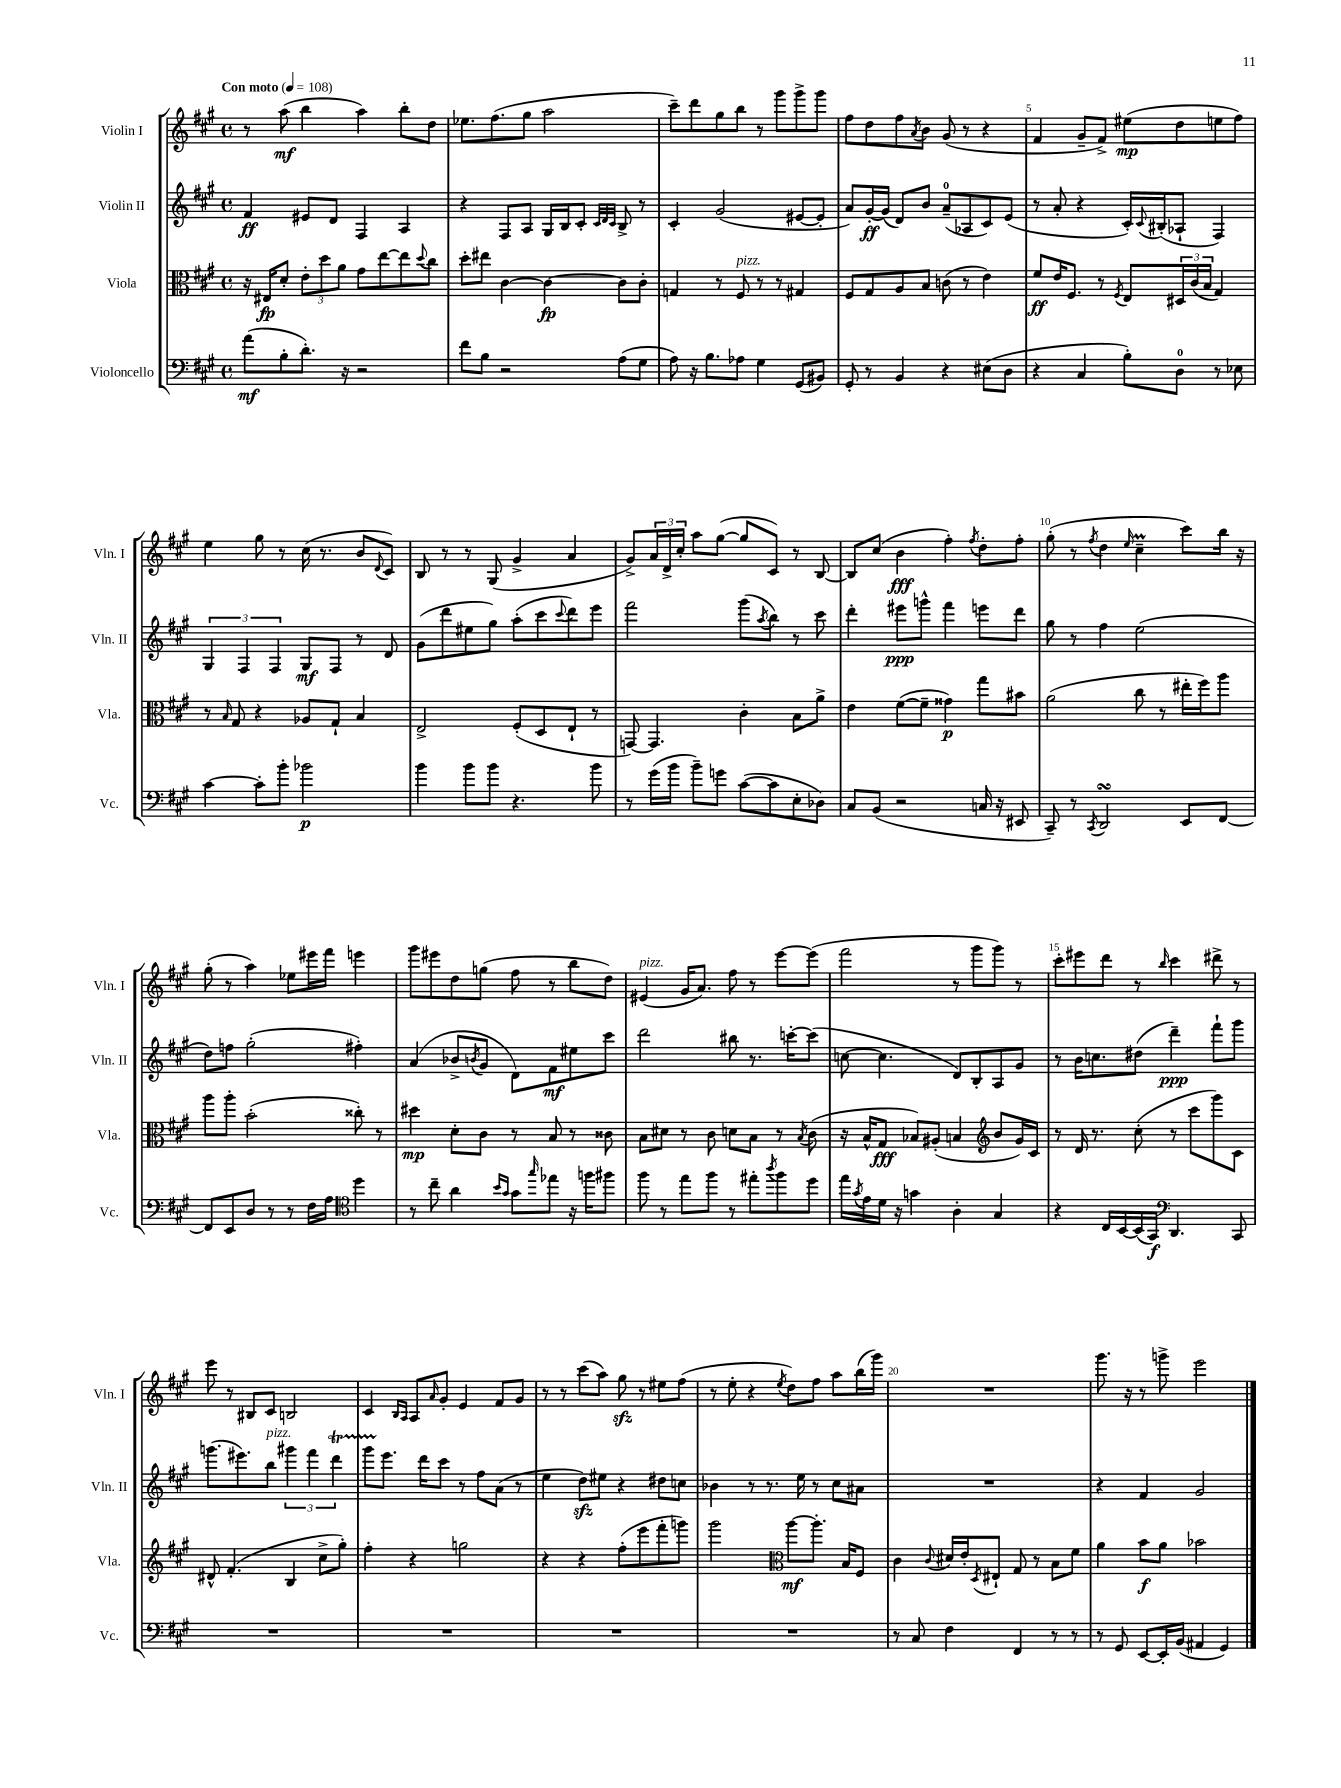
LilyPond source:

<<
\new StaffGroup <<
\new Staff = "s0" \with { instrumentName = "Violin I" shortInstrumentName = "Vln. I" } {
    \clef treble \key a \major \defaultTimeSignature \time 4/4 \tempo "Con moto" 4 = 108
    r8 a''8\mf( b''4 a''4) b''8-. d''8 |
    ees''8. fis''8.( gis''8 a''2 |
    cis'''8--) d'''8 gis''8 b''8 r8 gis'''8 gis'''8-> gis'''8 |
    fis''8 d''8 fis''8 \acciaccatura { a'8 } b'8 gis'8( r8 r4 |
    fis'4 gis'8-- fis'8->) eis''8\mp( d''8 e''8 fis''8) |
    e''4 gis''8 r8 cis''16( r8. b'8 \appoggiatura { d'8 } cis'8) |
    b8 r8 r8 gis8( gis'4-> a'4 |
    gis'8->) \tuplet 3/2 { a'16 d'16-> cis''16-. } a''8 gis''8~( gis''8 cis'8) r8 b8~ |
    b8 cis''8( b'4\fff fis''4-.) \acciaccatura { fis''8 } d''8-. fis''8-. |
    gis''8-.( r8 \acciaccatura { fis''8 } d''4 \grace { e''16 } cis''4--\prall cis'''8) b''16 r16 |
    gis''8-.( r8 a''4) ees''8 eis'''16 fis'''16 e'''4 |
    gis'''8 eis'''8 d''8 g''8( fis''8 r8 b''8 d''8) |
    eis'4^\markup { \italic "pizz." }( gis'16 a'8.) fis''8 r8 e'''8~ e'''8( |
    fis'''2 r8 gis'''8 gis'''8) r8 |
    cis'''8-. eis'''8 d'''8 r8 \grace { b''16 } cis'''4 dis'''8-> r8 |
    e'''8 r8 bis8 cis'8 b2 |
    cis'4 \grace { b16 a16 } a8 \grace { a'16 } gis'8-. e'4 fis'8 gis'8 |
    r8 r8 cis'''8( a''8) gis''8\sfz r8 eis''8 fis''8( |
    r8 e''8-. r4 \acciaccatura { e''8 } d''8) fis''8 a''8 b''16( gis'''16) |
    R1 |
    gis'''8. r16 r8 g'''8-> e'''2 \bar "|." |
}
\new Staff = "s1" \with { instrumentName = "Violin II" shortInstrumentName = "Vln. II" } {
    \clef treble \key a \major \defaultTimeSignature \time 4/4
    fis'4\ff eis'8 d'8 fis4 a4 |
    r4 fis8 a8 gis16 b16 cis'8-. \grace { cis'32 d'32 cis'32 } b8-> r8 |
    cis'4-. gis'2( eis'8~ eis'8-. |
    a'8) gis'16~-.\ff gis'16( d'8) b'8 a'8-0--( aes8 cis'8) e'8( |
    r8 a'8-. r4 cis'16-.) \appoggiatura { cis'8 } bis16-.( aes8-! fis4) |
    \tuplet 3/2 { gis4 fis4 fis4 } gis8\mf fis8 r8 d'8 |
    gis'8( d'''8 eis''8 gis''8) a''8-.( cis'''8 \appoggiatura { cis'''8 } d'''8) e'''8 |
    fis'''2 gis'''8( \acciaccatura { a''8 } b''8) r8 cis'''8 |
    d'''4-. eis'''8\ppp g'''8-^ fis'''4 e'''8 d'''8 |
    gis''8 r8 fis''4 e''2( |
    d''8) f''8 gis''2-.( fis''4-.) |
    a'4( bes'8-> \acciaccatura { b'8 } gis'8 d'8) fis'8\mf eis''8 cis'''8 |
    d'''2 bis''8 r8. c'''16~-. c'''8( |
    c''8~ c''4. d'8) b8-. a8 gis'8 |
    r8 b'16 c''8. dis''8( d'''4--\ppp) fis'''8-! gis'''8 |
    g'''8.( eis'''8.) b''8^\markup { \italic "pizz." } \tuplet 3/2 { gis'''4 fis'''4 d'''4\startTrillSpan } |
    gis'''8 e'''8.\stopTrillSpan d'''16 cis'''8 r8 fis''8 a'8( r8 |
    e''4 d''8\sfz) eis''8 r4 dis''8 c''8 |
    bes'4 r8 r8. e''16 r8 cis''8 ais'8 |
    R1 |
    r4 fis'4 gis'2 \bar "|." |
}
\new Staff = "s2" \with { instrumentName = "Viola" shortInstrumentName = "Vla." } {
    \clef alto \key a \major \defaultTimeSignature \time 4/4
    r16 eis16\fp d'8-. \tuplet 3/2 { e'8-. d''8 a'8 } gis'8 e''8~ e''8 \appoggiatura { d''8 } cis''8 |
    d''8-. eis''8 cis'4~ cis'4~\fp cis'8 cis'8-. |
    g4 r8 fis8^\markup { \italic "pizz." } r8 r8 gis4 |
    fis8 gis8 a8 b8 c'8( r8 e'4) |
    fis'8\ff e'16 fis8. r8 \acciaccatura { fis8 } e8 \tuplet 3/2 { dis16 cis'16( b16 } gis4) |
    r8 \grace { b16 } gis8 r4 aes8 gis8-! b4 |
    e2-> fis8-.( d8 e8-! r8 |
    g,8~) g,4. cis'4-. b8 a'8-> |
    e'4 fis'8~( fis'8-- gisis'4\p) gis''8 bis'8 |
    a'2( cis''8 r8 eis''16-. fis''16) a''8 |
    a''8 a''8-. b'2-.( cisis''8-.) r8 |
    dis''4\mp d'8-. cis'8 r8 b8 r8 cisis'8 |
    b8 dis'8 r8 cis'8 d'8 b8 r8 \acciaccatura { b8 } cis'8( |
    r16 b16-^ gis8\fff bes8) ais8-.( b4 \clef treble b'8 gis'16) cis'16 |
    r8 d'16 r8. cis''8-.( r8 cis'''8 gis'''8) cis'8 |
    dis'8-^ fis'4.-.( b4 cis''8-> gis''8-.) |
    fis''4-. r4 g''2 |
    r4 r4 fis''8-.( e'''8 fis'''8-. g'''8) |
    gis'''2 \clef alto a''8~\mf a''8.-. b16 fis8 |
    cis'4 \appoggiatura { cis'8 } dis'16 e'16-. \acciaccatura { d8 } eis8-! gis8 r8 b8 fis'8 |
    a'4 b'8\f a'8 bes'2 \bar "|." |
}
\new Staff = "s3" \with { instrumentName = "Violoncello" shortInstrumentName = "Vc." } {
    \clef bass \key a \major \defaultTimeSignature \time 4/4
    a'8\mf( b8-. d'8.-.) r16 r2 |
    fis'8 b8 r2 a8( gis8 |
    a8) r16 b8. aes8 gis4 gis,8( bis,8) |
    gis,8-. r8 b,4 r4 eis8( d8 |
    r4 cis4 b8-.) d8-0 r8 ees8 |
    cis'4~ cis'8-. b'8-. bes'2\p |
    b'4 b'8 b'8 r4. b'8 |
    r8 gis'16( b'16 b'8--) g'8 cis'8~( cis'8 e8-. des8) |
    cis8 b,8( r2 c16 r16 eis,8 |
    cis,8--) r8 \acciaccatura { cis,8 } d,2\turn e,8 fis,8~ |
    fis,8 e,8 d8 r8 r8 fis16 a16 \clef tenor d''4 |
    r8 cis''8-- a'4 \grace { b'16 gis'16 } gis'8 \grace { gis''16 } ees''8 r16 f''16 fis''8 |
    fis''8 r8 e''8 fis''8 r8 eis''8-. \acciaccatura { a''8 } fis''8 d''8 |
    e''16 \acciaccatura { gis'8 } e'16 d'16 r16 g'4 a4-. gis4 |
    r4 cis16 b,16~ b,16( gis,16\f) \clef bass d,4. cis,8 |
    R1 |
    R1 |
    R1 |
    R1 |
    r8 cis8 fis4 fis,4 r8 r8 |
    r8 gis,8 e,8~ e,16-. b,16( ais,4 gis,4) \bar "|." |
}
>>
>>
\layout { \context { \Score \override BarNumber.break-visibility = ##(#f #t #t) barNumberVisibility = #(every-nth-bar-number-visible 5) } }
